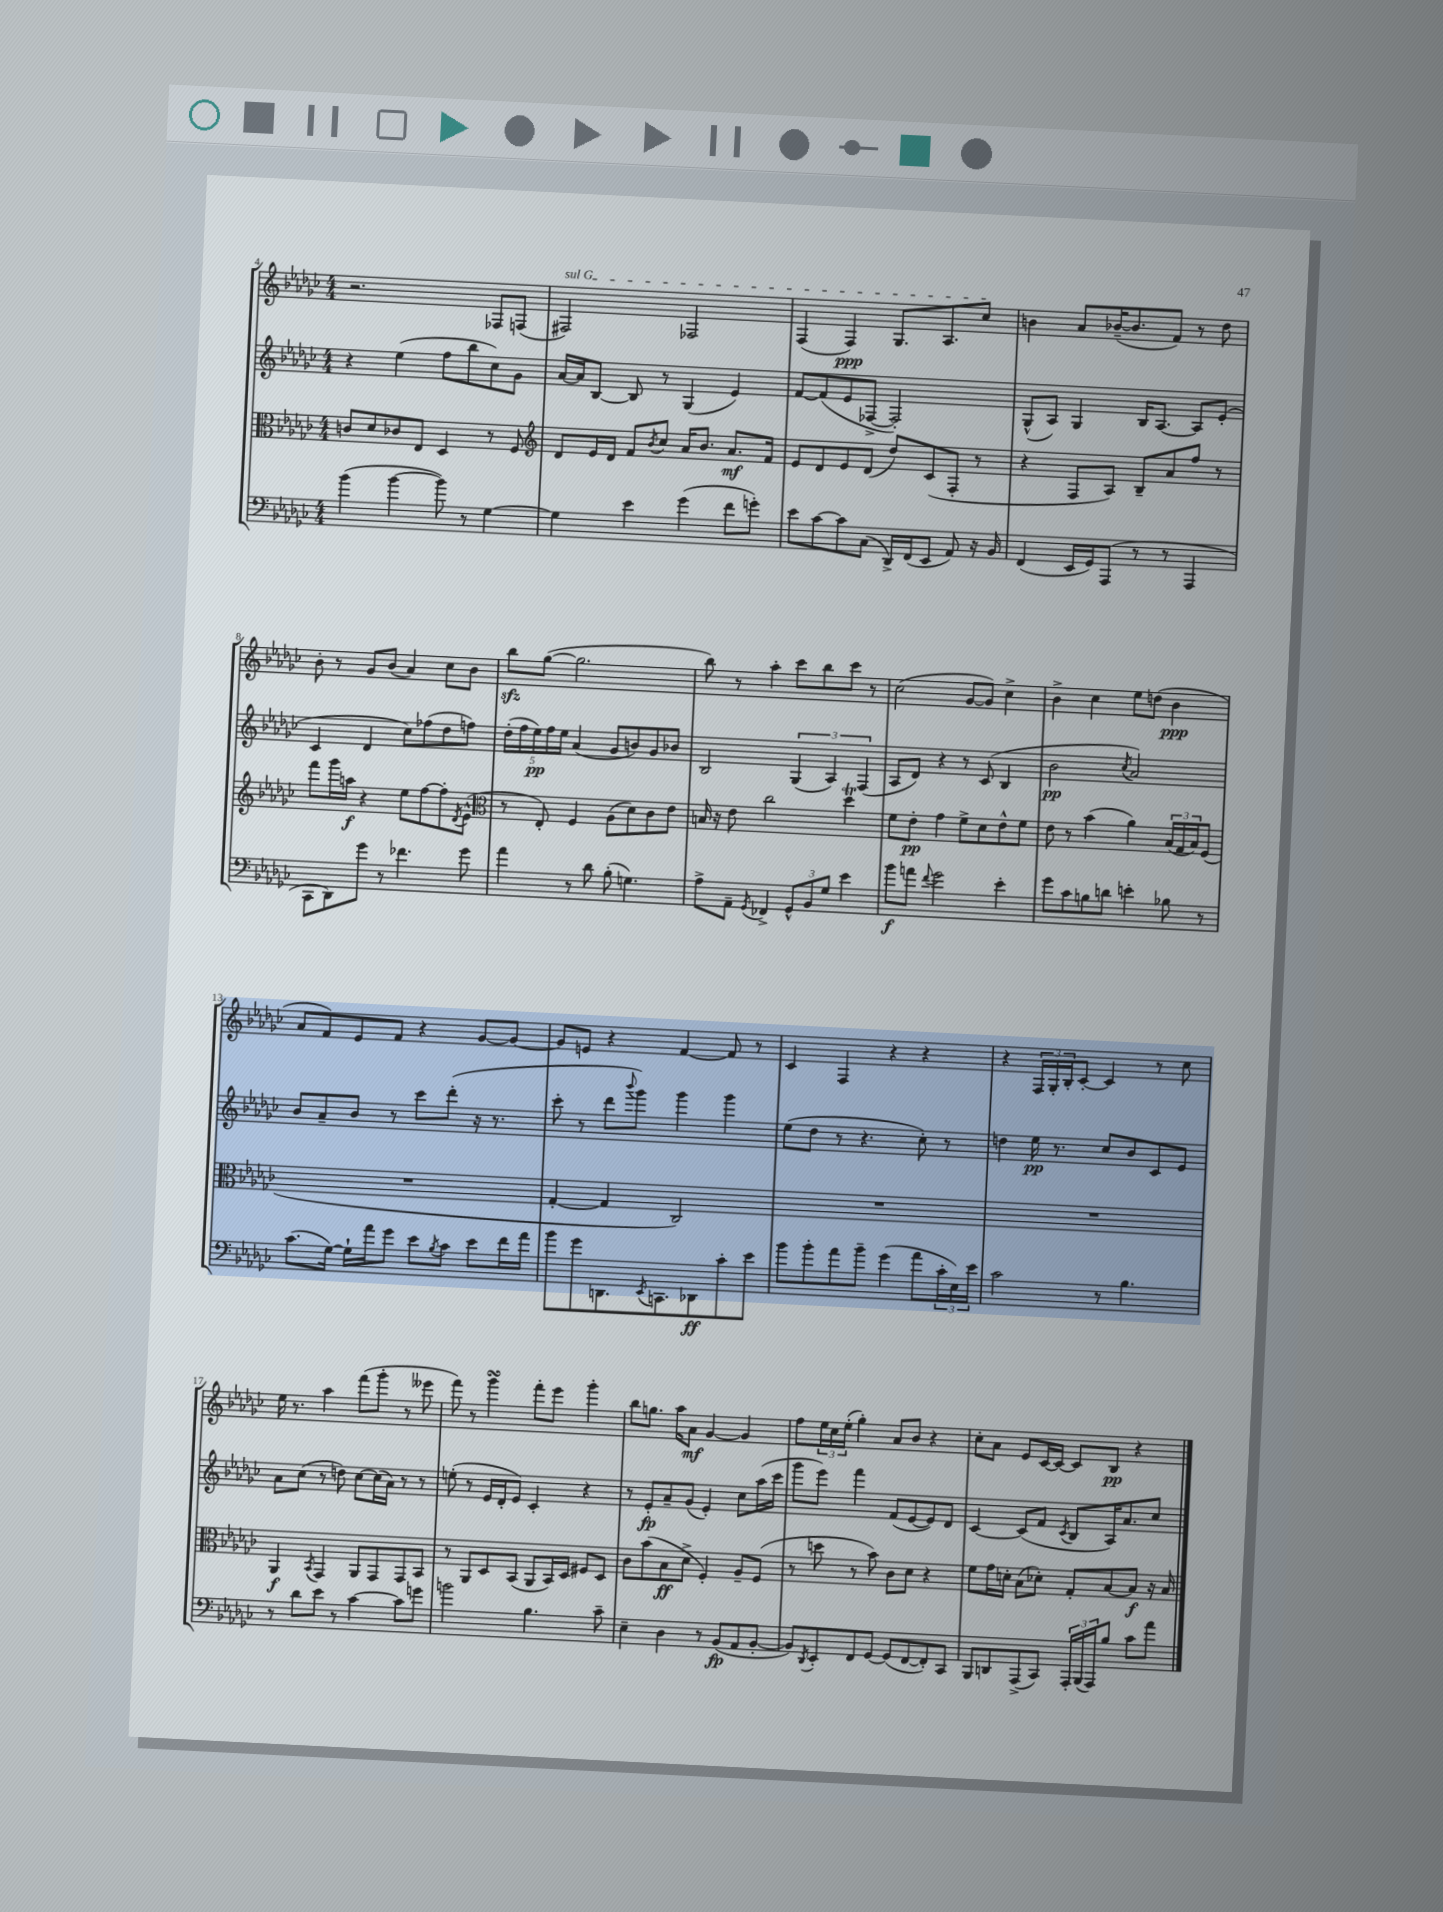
<<
\new StaffGroup <<
\new Staff = "s0" {
    \clef treble \key ges \major \numericTimeSignature \time 4/4
    r2. fes8 f8( |
    \once \override TextSpanner.bound-details.left.text = \markup { \italic "sul G" } fis2\startTextSpan) fes2 |
    f4( f4\ppp) ges8. aes8. ces''8\stopTextSpan |
    b'4 aes'8 bes'16~--( bes'8. f'8) r8 des''8 |
    bes'8-. r8 ges'8 bes'8( aes'4) ces''8 bes'8 |
    bes''8\sfz ges''8~( ges''2. |
    bes''8) r8 aes''4-. ces'''8 bes''8 ces'''8 r8 |
    ces''2( ges'8~ ges'8) ces''4-> |
    bes'4-> ces''4 ees''8 d''8( bes'4\ppp |
    aes'8 f'8) ees'8 f'8 r4 ges'8~ ges'8~ |
    ges'8 e'8 r4 f'4~ f'8 r8 |
    ces'4 f4 r4 r4 |
    r4 \tuplet 3/2 { f16 ges16-. bes16-. } ces'8~-. ces'4 r8 ces''8 |
    ees''16 r8. aes''4 f'''8( ges'''8-. r8 eeses'''8 |
    f'''8) r8 ges'''4\turn f'''8-. ees'''8 ges'''4-. |
    bes''8 g''8. aes''16 aes'8\mf ges'4~ ges'4 |
    f''8 \tuplet 3/2 { ees''16 ces''16 ees''16-.( } ges''4-.) aes'8 bes'8 r4 |
    ces''8-. aes'8 ees'8 ces'16~ ces'16~ ces'8 bes8\pp r4 \bar "|." |
}
\new Staff = "s1" {
    \clef treble \key ges \major \numericTimeSignature \time 4/4
    r4 ees''4( f''8 bes''8 ces''8) ges'8 |
    aes'16~ aes'16 bes8~ bes8 r8 ges4( ees'4) |
    f'8~ f'8( ees'8 fes8~-> fes2-.) |
    ges8-^( aes8) ges4 bes16 aes8.~ aes8 ees'8-.( |
    ces'4 des'4 ces''8) fes''8( des''8 f''8) |
    \tuplet 5/4 { des''16-.( f''16 ees''16\pp) f''16 ees''16 } aes'4( ges'8 b'8) ges'8 bes'8 |
    bes2 \tuplet 3/2 { ges4( aes4) f4( } |
    aes8 des'8) r4 r8 ces'8( bes4 |
    bes'2\pp \acciaccatura { ces''8 } aes'2) |
    bes'8 aes'8-- bes'8 r8 ces'''8 des'''8-.( r16 r8. |
    ces'''8-. r8 des'''8 \appoggiatura { bes'''8 } ges'''8) ges'''4 ges'''4 |
    ees''8( des''8 r8 r4. ces''8-.) r8 |
    d''4 ees''16\pp r8. ces''8 bes'8 ces'8 ees'8 |
    aes'8 ces''8( r8 d''8) ces''8~ ces''16( aes'16) r8 r8 |
    e''8-.( r8 ees'16 des'16-. ees'8) ces'4-. r4 |
    r8 ees'8-.\fp aes'8-- ges'8( ees'4-.) ces''8 aes''16( ces'''16 |
    ges'''8 ees'''8) f'''4 f'8( ees'8~ ees'8) des'8 |
    ces'4~ ces'8( f'8 \acciaccatura { ces'8 } bes8 aes16) aes'8. ces''8 \bar "|." |
}
\new Staff = "s2" {
    \clef alto \key ges \major \numericTimeSignature \time 4/4
    c'8 des'8 ces'8 ees8 des4 r8 f8 |
    \clef treble des'8 ees'16 des'16 f'8 \acciaccatura { bes'8 } ces''8 aes'16 bes'8. aes'8.\mf f'16 |
    ees'8 des'8 ees'8 des'8( des''8) ces'8( f8-. r8 |
    r4 f8 aes8) bes8-- aes'8 f''8 r8 |
    f'''8 ges'''16 a''16\f r4 ees''8 f''8~ f''8-. \acciaccatura { des'8 } ees'8-^( |
    \clef alto r8 ees8-.) f4 aes8( des'8) ces'8 ees'8 |
    b16 r16 ees'8 ces''2 des''4\trill |
    f'8 ees'8-.\pp ges'4 f'8-> des'8 ees'8-^ f'8 |
    ees'8 r8 bes'4( aes'4) \tuplet 3/2 { bes16( ges16 bes16) } f8( |
    R1 |
    ges4~-. ges4 ces2) |
    R1 |
    R1 |
    aes,4\f \acciaccatura { bes,8 } ges,4 aes,8 ges,8 ges,8 bes,8 |
    r8 aes,8 des8 bes,8( aes,8 bes,16) des16 fis8 des8 |
    ces'8 bes'8( bes8\ff des'8-> f4-.) aes8-- f8( |
    r8 d''8 r8 bes'8) ces'8 des'8 r4 |
    f'8 ges'16 d'16-. bes8( des'8-.) ges8-. bes8~ bes8\f r16 bes16 \bar "|." |
}
\new Staff = "s3" {
    \clef bass \key ges \major \numericTimeSignature \time 4/4
    bes'4( bes'4~ bes'8) r8 ges4~ |
    ges4 ees'4 ges'4( f'8 g'8-.) |
    ees'8 ces'8~ ces'8 ces8( des,16->) f,16( ees,8 aes,8) r16 bes,16 |
    f,4( ees,16 ges,16) aes,,8( r8 r8 aes,,4 |
    ces,8 des,8) ges'8 r8 fes'4. ges'8 |
    aes'4 r8 des'8 bes8-.( g4.) |
    aes8-> aes,8-- \acciaccatura { ges,8 } fes,4-> \tuplet 3/2 { ges,8-^ bes,8 ges8 } ees'4 |
    bes'8\f a'8 \appoggiatura { f'8 } ges'2 ees'4-. |
    ges'8 ces'8 b8 d'8 e'4-. bes8 r8 |
    ces'8.( ges16~) ges16-! aes'16 ges'8 ees'8 \acciaccatura { bes8 } ces'8 ees'8 f'16 aes'16 |
    bes'8 ges'8 d,8. \acciaccatura { ees,8 } c,8. des,8\ff ces'8-. ees'8 |
    bes'8 bes'8-. aes'8 bes'8-- ges'4( aes'8 \tuplet 3/2 { ces'16-. ees16) ees'16 } |
    ces'2 r8 bes4. |
    r8 des'8 ees'8 r8 ces'4~ ces'8 g'8 |
    b'2 bes4. ces'8-- |
    ees4-- des4 r8 bes,8\fp( aes,8 bes,8~-. |
    bes,8) \acciaccatura { des,8 } ees,8-. f,8 ges,8~ ges,8( f,8~ f,8-.) ces,8 |
    bes,,8 d,8 aes,,8->( ces,8) \tuplet 3/2 { aes,,16-. bes,,16( aes,,16) } bes8 ces'8 aes'8 \bar "|." |
}
>>
>>
\layout { \context { \Score currentBarNumber = #4 } }
